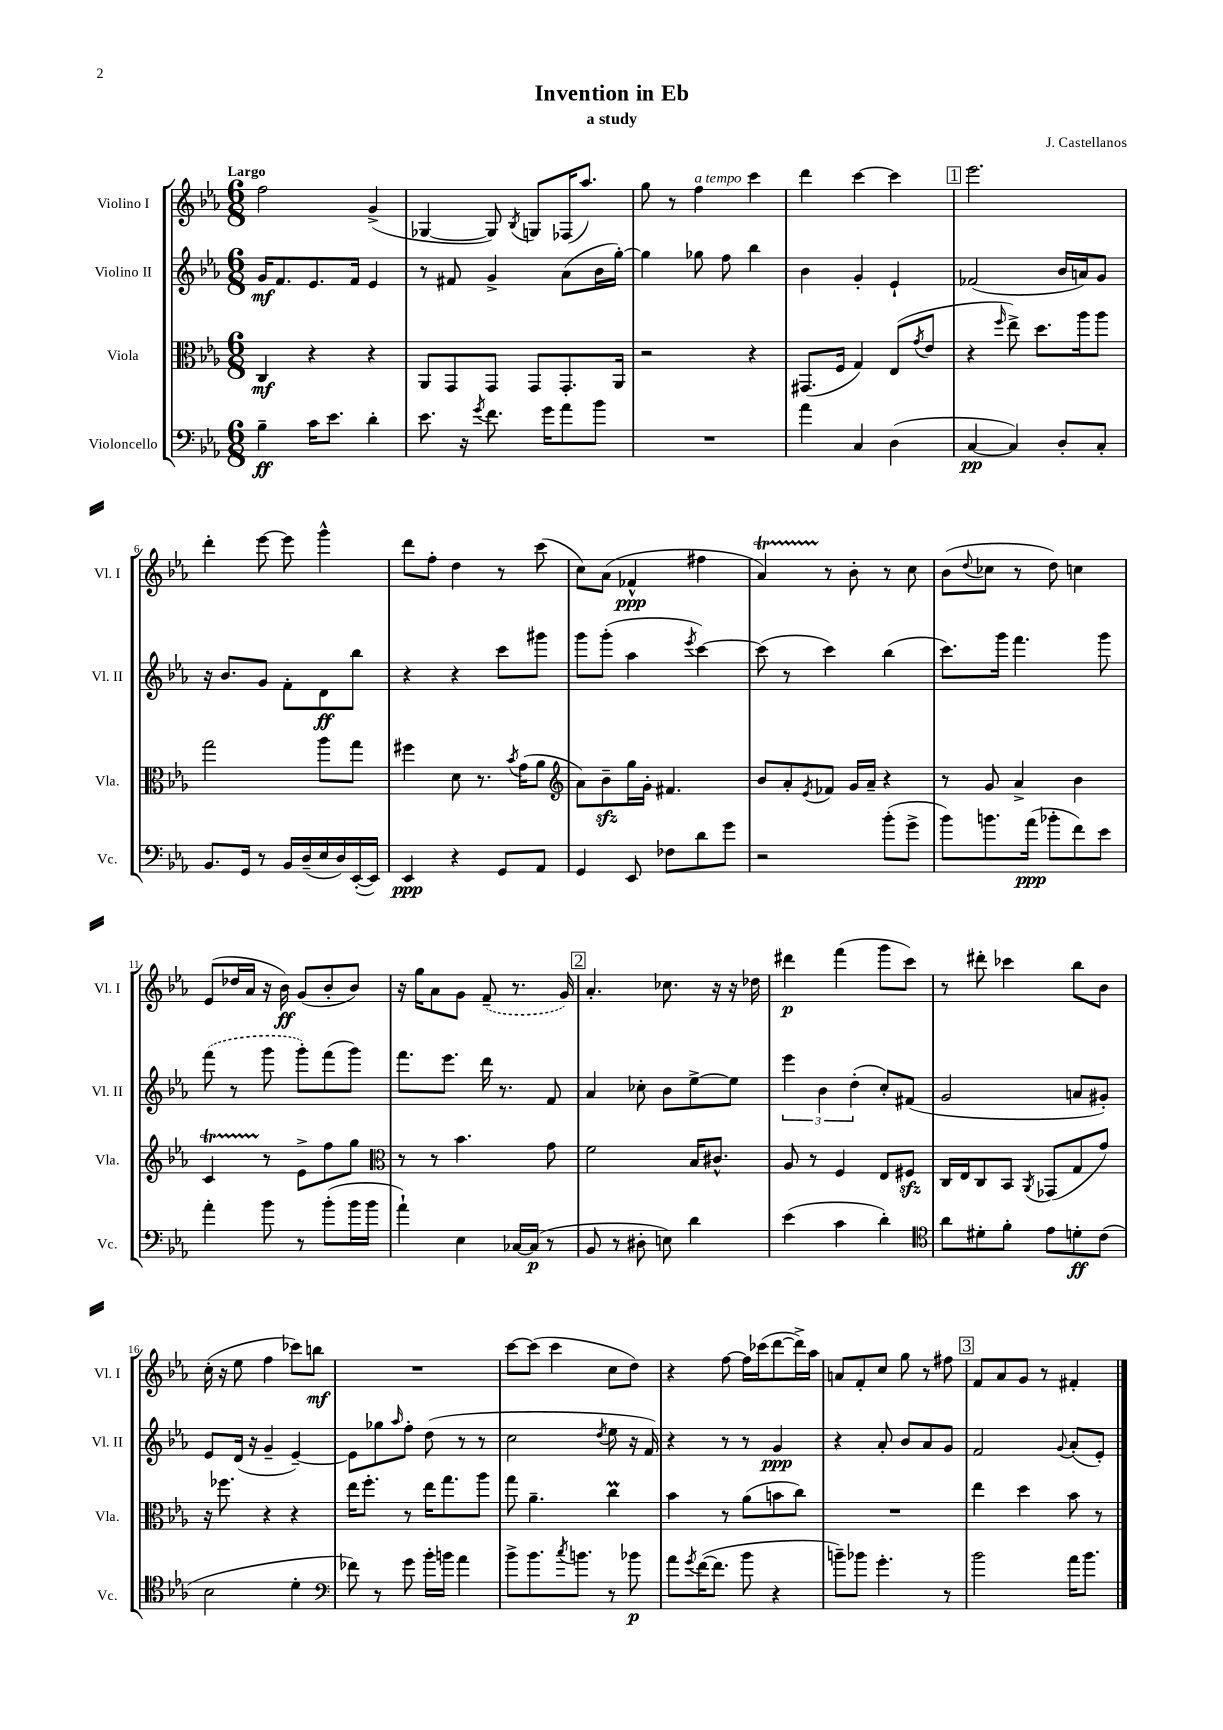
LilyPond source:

\header { title = "Invention in Eb" composer = "J. Castellanos" subtitle = "a study" }
<<
\new StaffGroup <<
\new Staff = "s0" \with { instrumentName = "Violino I" shortInstrumentName = "Vl. I" } {
    \clef treble \key ees \major \numericTimeSignature \time 6/8 \tempo "Largo"
    f''2 g'4->( |
    ges4~ ges8) \acciaccatura { bes8 } g8 fes16( aes''8.) |
    g''8 r8 f''4^\markup { \italic "a tempo" } c'''4 |
    d'''4 c'''4~ c'''4 |
    \mark \markup { \box "1" } ees'''2. |
    d'''4-. ees'''8~ ees'''8 g'''4-^ |
    d'''8 f''8-. d''4 r8 c'''8( |
    c''8) aes'8( fes'4-^\ppp fis''4 |
    aes'4\startTrillSpan) r8\stopTrillSpan bes'8-. r8 c''8 |
    bes'8( \appoggiatura { d''8 } ces''8 r8 d''8) c''4 |
    ees'8( des''16 aes'16 r16 bes'16\ff) g'8( bes'8-. bes'8) |
    r16 g''16 aes'8 g'8 \once \slurDashed f'8--( r8. g'16) |
    \mark \markup { \box "2" } aes'4.-. ces''8. r16 r16 des''16 |
    dis'''4\p f'''4( g'''8 c'''8) |
    r8 dis'''8-. ces'''4 bes''8 bes'8 |
    c''16-.( r16 ees''8 f''4 ces'''8) b''8\mf |
    R2. |
    c'''8~ c'''8( c'''4 c''8 d''8) |
    r4 f''8~ f''16 ces'''16( d'''8~ d'''16->) aes''16 |
    a'8 f'8-. c''8 g''8 r8 fis''8 |
    \mark \markup { \box "3" } f'8 aes'8 g'8 r8 fis'4-. \bar "|." |
}
\new Staff = "s1" \with { instrumentName = "Violino II" shortInstrumentName = "Vl. II" } {
    \clef treble \key ees \major \numericTimeSignature \time 6/8
    g'16\mf f'8. ees'8. f'16 ees'4 |
    r8 fis'8 g'4-> aes'8( bes'16 g''16~-.) |
    g''4 ges''8 f''8 bes''4 |
    bes'4 g'4-. ees'4-! |
    \mark \markup { \box "1" } fes'2( bes'16 a'16) g'8 |
    r16 bes'8. g'8 f'8-. d'8\ff bes''8 |
    r4 r4 c'''8 gis'''8 |
    g'''8 g'''8-.( aes''4 \acciaccatura { ees'''8 } c'''4~) |
    c'''8( r8 c'''4) bes''4( |
    c'''8.) g'''16 f'''4. g'''8 |
    \once \slurDashed f'''8( r8 g'''8 g'''8-.) f'''8( g'''8) |
    f'''8. ees'''8. d'''16 r8. f'8 |
    \mark \markup { \box "2" } aes'4 ces''8-. bes'8 ees''8~-> ees''8 |
    \tuplet 3/2 { ees'''4 bes'4 d''4-.( } c''8-.) fis'8( |
    g'2 a'8 gis'8-.) |
    ees'8 d'16( r16 g'4-- ees'4~--) |
    ees'8 ges''8 \grace { aes''16 } f''8-. d''8( r8 r8 |
    c''2 \acciaccatura { d''8 } ees''8 r16 f'16) |
    r4 r8 r8 g'4\ppp |
    r4 aes'8-. bes'8 aes'8 g'8 |
    \mark \markup { \box "3" } f'2 \appoggiatura { g'8 } aes'8-.( ees'8-.) \bar "|." |
}
\new Staff = "s2" \with { instrumentName = "Viola" shortInstrumentName = "Vla." } {
    \clef alto \key ees \major \numericTimeSignature \time 6/8
    c4\mf r4 r4 |
    aes,8 g,8 g,8 g,8 g,8.-. aes,16 |
    r2 r4 |
    gis,8.( f16 g4) ees8( \acciaccatura { g'8 } ees'8 |
    \mark \markup { \box "1" } r4 \grace { f''16 } ees''8->) d''8. aes''16 aes''8 |
    g''2 aes''8 g''8 |
    fis''4 d'8 r8. \acciaccatura { bes'8 } g'16( aes'8 |
    \clef treble aes'8) bes'8--\sfz g''16 g'16-. fis'4. |
    bes'8 aes'8-. \acciaccatura { ees'8 } fes'8 g'16 aes'16-- r4 |
    r8 g'8 aes'4-> bes'4 |
    c'4\startTrillSpan r8\stopTrillSpan ees'8-> f''8 g''8 |
    \clef alto r8 r8 bes'4. g'8 |
    \mark \markup { \box "2" } f'2 bes16 cis'8.-^ |
    aes8 r8 f4 ees8 fis8\sfz |
    c16 ees16 c8 bes,8 \acciaccatura { aes,8 } ges,8( g8 g'8) |
    r16 fes''8. r4 r4 |
    ees''16 f''8.-. r8 ees''16 g''8. aes''8 |
    g''8 aes'4.-- c''4\prall |
    bes'4 r8 aes'8( b'8 c''8) |
    R2. |
    \mark \markup { \box "3" } ees''4 d''4 bes'8 r8 \bar "|." |
}
\new Staff = "s3" \with { instrumentName = "Violoncello" shortInstrumentName = "Vc." } {
    \clef bass \key ees \major \numericTimeSignature \time 6/8
    bes4--\ff c'16 ees'8. d'4-. |
    ees'8. r16 \acciaccatura { g'8 } f'8. g'16 aes'8 bes'8 |
    R2. |
    aes'4 c4 d4( |
    \mark \markup { \box "1" } c4~\pp c4) d8-. c8-. |
    bes,8. g,16 r8 bes,16 d16--( ees16 d16) ees,16~-.( ees,16) |
    ees,4\ppp r4 g,8 aes,8 |
    g,4 ees,8 fes8 d'8 g'8 |
    r2 bes'8-.( g'8-> |
    bes'8) b'8. aes'16\ppp( bes'8-. f'8) ees'8 |
    aes'4-. bes'8 r8 bes'8-.( bes'16 bes'16 |
    aes'4-!) ees4 ces16~ ces16\p( r8 |
    \mark \markup { \box "2" } bes,8 r8 dis8-. e8) d'4 |
    ees'4( c'4 d'4-.) |
    \clef tenor aes'8 dis'8-. f'8-. ees'8 d'8-.\ff c'8( |
    bes2 d'4-. |
    \clef bass fes'8) r8 g'8 bes'16-. b'16 aes'4 |
    bes'8-> bes'8. \acciaccatura { c''8 } b'8. r8 bes'8\p |
    aes'8 \acciaccatura { g'8 } f'16~( f'8. bes'8 r4 |
    b'8--) bes'8 g'4.-. r8 |
    \mark \markup { \box "3" } bes'2 aes'16 bes'8. \bar "|." |
}
>>
>>
